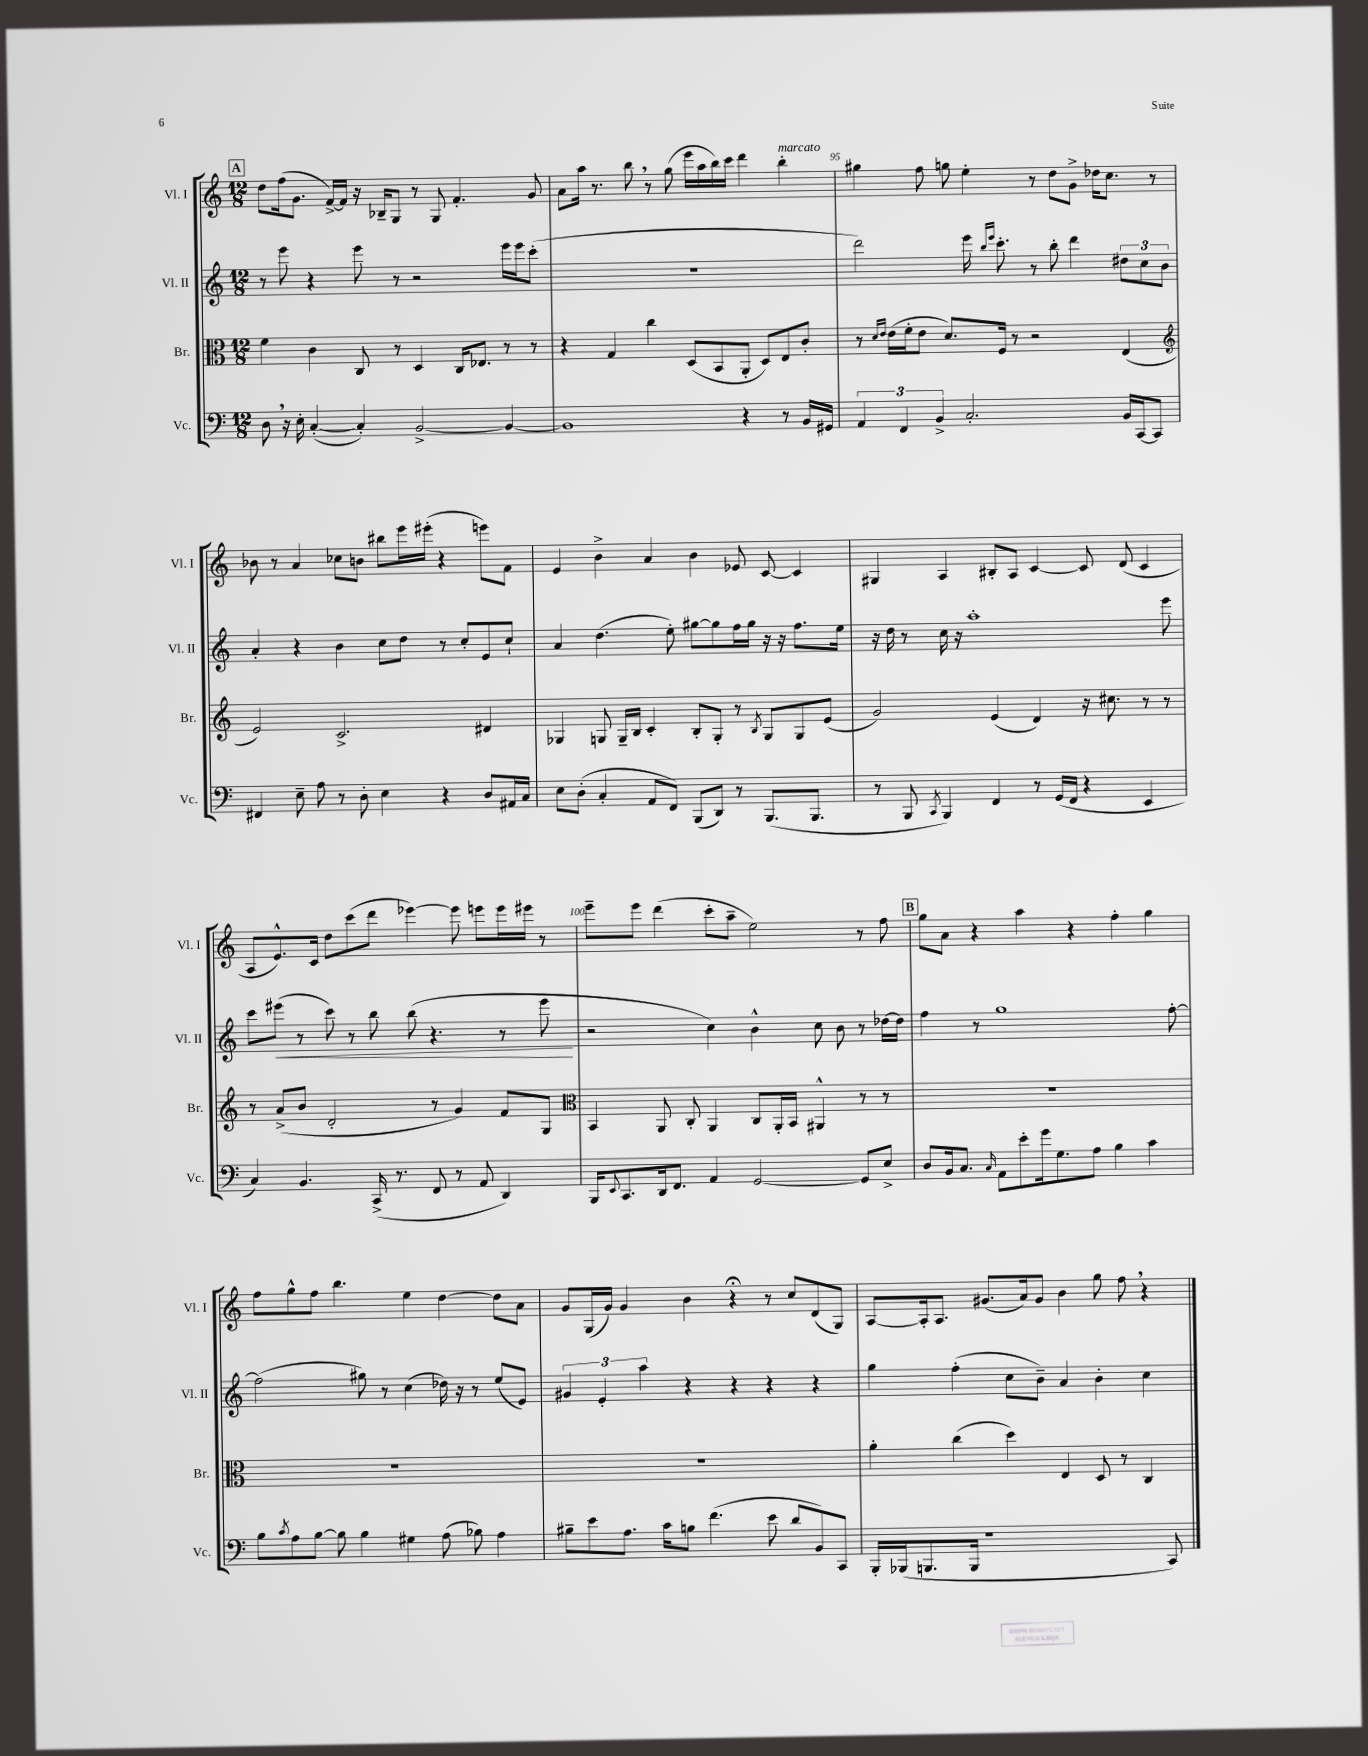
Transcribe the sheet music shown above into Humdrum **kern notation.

**kern	**kern	**kern	**kern
*staff4	*staff3	*staff2	*staff1
*clefF4	*clefC3	*clefG2	*clefG2
*k[]	*k[]	*k[]	*k[]
*M12/8	*M12/8	*M12/8	*M12/8
8D	4f	8r	8dd
16r	.	8eee	(16ff
16E'	.	.	8.g
([4C'	4c	4r	.
.	.	.	[16f^)
.	.	.	16f]
4C'])	8C	8eee	16r
.	.	.	16B-~
.	8r	8r	8G
[2BB^	4D	2r	8r
.	.	.	8G
.	16C	.	4.f'
.	8.E-	.	.
4BB_	8r	16eee	.
.	.	16eee	.
.	8r	(8ccc'	8g
=	=	=	=
1BB]	4r	1.r	8a
.	.	.	16aa
.	.	.	8.r
.	4G	.	.
.	.	.	8bb
.	4cc	.	8r
.	.	.	(8gg
.	(8D	.	16eee
.	.	.	16aa
.	8BB	.	16bb)
.	.	.	16ccc
4r	8AA'	.	4ddd
.	8D)	.	.
8r	8E	.	4bb'
16BB	8c'	.	.
16GG#	.	.	.
=	=	=	=
6AA	8r	2ddd)	4gg#
.	16qqd	.	.
.	16qqe	.	.
.	(16e	.	.
6FF	.	.	.
.	16f'	.	.
.	8e	.	8ff
6BB^	.	.	.
.	8.d)	.	8gg
2.C'	.	16eee	4ee'
.	.	16qqbb	.
.	.	16qqeee	.
.	16F	8.ccc'	.
.	8r	.	.
.	2r	8r	8r
.	.	8bb'	8dd
.	.	4ddd	8g^
.	.	.	16dd-
.	.	.	8.cc
16BB	(4E	12dd#	.
[16CC	.	.	.
.	.	12cc	.
8CC]	.	.	8r
.	.	12b	.
=	=	=	=
*	*clefG2	*	*
4FF#	2e)	4a'	8b-
.	.	.	8r
8E~	.	4r	4a
8A	.	.	.
8r	2.c^	4b	8cc-
8D'	.	.	8b
4E	.	8cc	8bb#
.	.	8dd	16eee
.	.	.	(16eee#'
4r	.	8r	4r
.	.	8cc'	.
8D	4d#	8e	8eee)
16AA#	.	8cc`	8f
16C	.	.	.
=	=	=	=
8E	4G-	4a	4e
(8D'	.	.	.
4C'	8G	(4.dd	4b^
.	16G~	.	.
.	16B	.	.
8AA	4c'	.	4a
8FF)	.	8ee')	.
(8BBB	8B'	[8gg#	4b
8DD)	8G'	8gg#]	.
8r	8r	16ff	8e-
.	.	16gg#	.
.	8qB	.	.
(8.BBB	8G	16r	[8c
.	.	16r	.
.	8G	8.ff	4c]
8.BBB	.	.	.
.	(8e	.	.
.	.	16ee	.
=	=	=	=
8r	2g)	16r	4G#
.	.	16dd	.
8BBB	.	8r	.
8qCC	.	.	.
4BBB)	.	16cc	4A
.	.	16r	.
.	.	1aa'	.
4FF	(4e	.	8B#'
.	.	.	8A
8r	4d)	.	[4c
(16GG	.	.	.
16FF	.	.	.
4r	16r	.	8c]
.	8.cc#	.	.
.	.	.	(8d
4EE	8r	.	4c
.	8r	8eee	.
=	=	=	=
4C)	8r	8ccc	8A
.	(8a^	(8eee#	8.e^^)
4.BB	8b	8r	.
.	.	.	16c
.	2d'	8ccc)	8dd
.	.	8r	(8ccc
(16CC^	.	8bb	8ddd
8.r	.	.	.
.	.	(8bb	[4eee-)
8FF	8r	4.r	.
8r	4g)	.	8eee-]
8AA	.	.	8eee
4DD)	8f	8r	16eee
.	.	.	16eee#
.	8G	8eee#	8r
=	=	=	=
*	*clefC3	*	*
16BBB	4BB	2r	8eee~
8qqEE	.	.	.
8.CC	.	.	.
.	.	.	8eee
16DD	8AA	.	(4ddd
8.FF	.	.	.
.	8C'	.	.
4AA	4AA	4cc)	8ccc'
.	.	.	8aa~
[2GG	8C	4b^^	2ee)
.	16AA'	.	.
.	16BB	.	.
.	4AA#^^	8cc	.
.	.	8b	.
8GG]	8r	8r	8r
8E^	8r	[16dd-	8ff
.	.	16dd-]	.
=	=	=	=
8D	1.r	4ff	8gg
16BB	.	.	8a
8.C	.	.	.
.	.	8r	4r
16qqC	.	.	.
8AA	.	1gg	.
8e'	.	.	4aa
16g	.	.	.
8.G	.	.	.
.	.	.	4r
8A	.	.	.
4B	.	.	4ff'
4c	.	.	4gg
.	.	[8ff'	.
=	=	=	=
8B	1.r	(2ff]	8ff
8qc	.	.	.
8A	.	.	8gg^^
[8B	.	.	8ff
8B]	.	.	4.bb
4B	.	8gg#)	.
.	.	8r	.
4G#	.	(4cc	4ee
(8A	.	16dd-)	[4dd
.	.	16r	.
8B-)	.	8r	.
4A	.	(8ee	8dd]
.	.	8e)	8a
=	=	=	=
8B#~	1.r	6g#	8g
8e	.	.	(16G
.	.	6e'	.
.	.	.	16g)
8.A	.	.	4g
.	.	6aa	.
16c	.	.	.
8B	.	4r	4b
(4.f	.	.	.
.	.	4r	4r;
8e	.	4r	8r
8d	.	.	8cc
8BB)	.	4r	(8d
8CC	.	.	8G)
=	=	=	=
16BBB'	4a'	4gg	[8A
(16BBB-	.	.	.
8.BBB	.	.	16A']
.	.	.	8.A
.	(4cc	(4ff'	.
16BBB	.	.	.
1r	.	.	(8.g#
.	4dd)	8cc	.
.	.	.	16a)
.	.	8b~)	8g#
.	4E	4a	4b
.	8D	4b'	8gg
.	8r	.	8ff
.	4C	4cc	4r
8CC)	.	.	.
==	==	==	==
*-	*-	*-	*-
